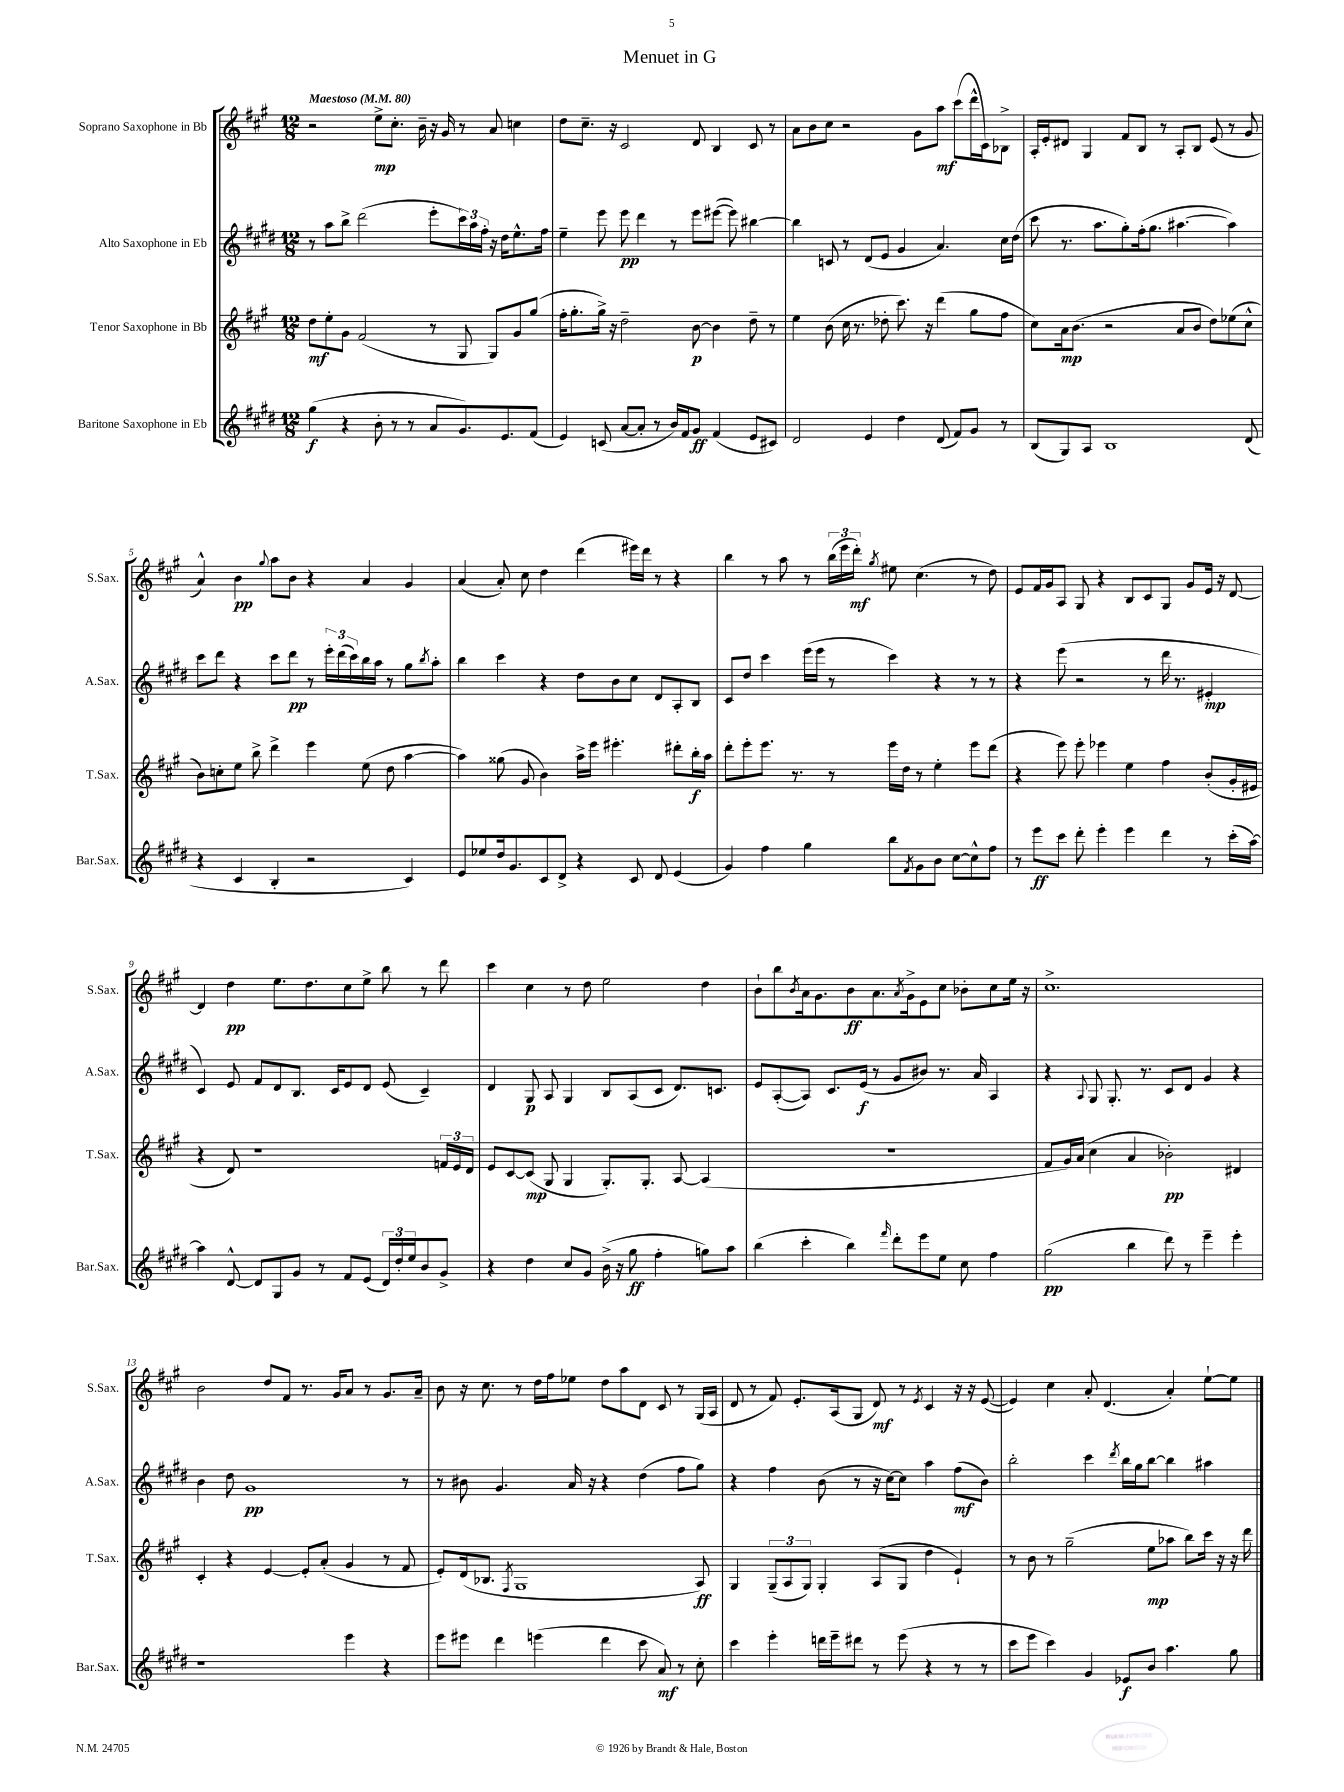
\header { title = "Menuet in G" }
<<
\new StaffGroup <<
\new Staff = "s0" \with { instrumentName = "Soprano Saxophone in Bb" shortInstrumentName = "S.Sax." } {
    \clef treble \key a \major \numericTimeSignature \time 12/8 \tempo "Maestoso" 4 = 80
    r2 e''8->\mp cis''8.-. b'16-- r16 gis'16 r8 a'8 c''4 |
    d''8 cis''8.-- r16 cis'2 d'8 b4 cis'8 r8 |
    a'8 b'8 cis''8 r2 gis'8 a''8\mf cis'''8( d'''16-^ cis'16) bes8-> |
    a16-. e'16-. dis'8 gis4 fis'8 b8 r8 a8-. b8 e'8( r8 gis'8 |
    a'4-^) b'4\pp \appoggiatura { gis''8 } a''8 b'8 r4 a'4 gis'4 |
    a'4( a'8-.) cis''8 d''4 d'''4( eis'''16) d'''16 r8 r4 |
    b''4 r8 a''8 r8 \tuplet 3/2 { b''16( e'''16 d'''16-.\mf) } \acciaccatura { gis''8 } eis''8 cis''4.( r8 d''8) |
    e'8 fis'16 gis'16 a8 gis8 r4 b8 cis'8 gis8 gis'8 e'16 r16 d'8~ |
    d'4 d''4\pp e''8. d''8. cis''8 e''8-> b''8 r8 d'''8 |
    cis'''4 cis''4 r8 d''8 e''2 d''4 |
    b'8-! b''8 \acciaccatura { b'8 } a'16 gis'8. b'8\ff a'8. \acciaccatura { a'8 } gis'16-> e'8 cis''8 bes'8-. cis''8 e''16 r16 |
    cis''1.-> |
    b'2 d''8 fis'8 r8. gis'16 a'8 r8 gis'8. a'16-- |
    b'8 r16 cis''8. r8 d''16 fis''16 ees''8 d''8 a''8 d'8 cis'8 r8 gis16( a16 |
    d'8 r8 fis'8) e'8.-. a16( gis8 d'8\mf) r8 \acciaccatura { e'8 } cis'4 r16 r16 e'8~( |
    e'4) cis''4 a'8-. d'4.( a'4-.) e''8~-! e''8 \bar "|." |
}
\new Staff = "s1" \with { instrumentName = "Alto Saxophone in Eb" shortInstrumentName = "A.Sax." } {
    \clef treble \key e \major \numericTimeSignature \time 12/8
    r8 a''8 b''8-> dis'''2( e'''8-. \tuplet 3/2 { cis'''16) a''16 fis''16-. } r16 dis''16 e''8.-^ fis''16 |
    e''4-- e'''8 e'''8\pp dis'''4 r8 e'''8 eis'''8~( eis'''8) bis''4~ |
    bis''4 c'8 r8 dis'8( e'8 gis'4 a'4.) cis''16 dis''16( |
    cis'''8 r8. a''8. gis''8-.) fis''16-.( gis''8. ais''4.~ ais''4) |
    cis'''8 dis'''8 r4 cis'''8 dis'''8\pp r8 \tuplet 3/2 { e'''16-. dis'''16( cis'''16) } b''16 a''16 r8 gis''8 \acciaccatura { b''8 } a''8-. |
    b''4 cis'''4 r4 dis''8 b'8 cis''8 dis'8 a8-. b8 |
    cis'8 dis''8 cis'''4 e'''16( e'''16 r8 cis'''4) r4 r8 r8 |
    r4 e'''8( r2 r8 dis'''16 r8. eis'4-.\mp |
    cis'4) e'8 fis'8 dis'8 b8. cis'16 e'8 dis'8 e'8( cis'4--) |
    dis'4 gis8\p a8 gis4 b8 a8( cis'8 dis'8.) c'8. |
    e'8 a8~-.( a8) cis'8. e'16\f( r8 gis'8 bis'8) r8. a'16 a4 |
    r4 \appoggiatura { a8 } gis8 gis8.-. r8. cis'8 dis'8 gis'4 r4 |
    b'4 dis''8 gis'1\pp r8 |
    r8 bis'8 gis'4. a'16 r16 r4 dis''4( fis''8 gis''8) |
    r4 fis''4 b'8( r8 r16 cis''16~) cis''8 a''4 fis''8\mf( b'8) |
    b''2-. cis'''4 \acciaccatura { dis'''8 } b''16 gis''16 b''8~ b''4 ais''4 \bar "|." |
}
\new Staff = "s2" \with { instrumentName = "Tenor Saxophone in Bb" shortInstrumentName = "T.Sax." } {
    \clef treble \key a \major \numericTimeSignature \time 12/8
    d''8\mf e''8-. gis'8 fis'2( r8 gis8 gis8) gis'8 gis''8( |
    fis''16-. gis''8.-. gis''16->) r16 d''2-- b'8~\p b'4 d''8-- r8 |
    e''4 b'8( cis''16 r8. des''8-. cis'''8.) r16 d'''4( gis''8 fis''8 |
    cis''8) a'16\mp b'8.( r2 a'8 b'8 d''8) ees''8( cis''8-^ |
    b'8) c''8-. e''8 b''8-> d'''4-> e'''4 e''8( d''8 a''4~ |
    a''4) gisis''8( gis'8 b'4) a''16-> e'''16 eis'''4.-. dis'''8-. b''16-.\f a''16 |
    d'''8-. e'''8-. e'''8. r8. r8 e'''16 d''16 r8 e''4-. e'''8 d'''8( |
    r4 e'''8) e'''8-. ees'''4 e''4 fis''4 b'8-.( gis'16-. eis'16 |
    r4 d'8) r1 \tuplet 3/2 { f'16 e'16 d'16 } |
    e'8 cis'8~ cis'8\mp( gis8 gis4 gis8.-.) gis8.-. a8~ a4( |
    R1. |
    fis'8 gis'16) a'16( cis''4 a'4 bes'2-.\pp) dis'4 |
    cis'4-. r4 e'4~ e'8-. a'8-.( gis'4 r8 fis'8 |
    e'8-.) d'16( bes8. \acciaccatura { fis8 } gis1 a8\ff) |
    gis4 \tuplet 3/2 { gis8--( a8 gis8) } gis4-. a8( gis8 d''4 e'4-!) |
    r8 b'8 r8 gis''2--( e''8\mp aes''8 b''8) cis'''16 r16 r16 d'''16 \bar "|." |
}
\new Staff = "s3" \with { instrumentName = "Baritone Saxophone in Eb" shortInstrumentName = "Bar.Sax." } {
    \clef treble \key e \major \numericTimeSignature \time 12/8
    gis''4\f( r4 b'8-. r8 r8 a'8 gis'8.) e'8. fis'8( |
    e'4) c'8( a'8~ a'8-. r8 b'16) fis'16 gis'8\ff fis'4( e'8 cis'8) |
    dis'2 e'4 dis''4 dis'8( fis'8) gis'8 r8 |
    b8( gis8) a8 b1 dis'8( |
    r4 cis'4 b4-. r2 cis'4) |
    e'8 ees''8 dis''16 gis'8. cis'8 dis'8-> r4 cis'8 dis'8 e'4( |
    gis'4) fis''4 gis''4 b''8 \acciaccatura { fis'8 } gis'8 b'8 cis''8~ cis''8-^ fis''8 |
    r8 e'''8\ff cis'''8 dis'''8-. e'''4-. e'''4 dis'''4 r8 cis'''16-.( a''16~) |
    a''4 dis'8~-^ dis'8 gis8 gis'8 r8 fis'8 e'8( \tuplet 3/2 { dis'16) dis''16-. e''16 } b'8 gis'8-> |
    r4 dis''4 cis''8 gis'8 b'16->( r16 gis''8\ff fis''4-. g''8) a''8 |
    b''4( cis'''4-. b''4) \grace { fis'''16 } dis'''8-. e'''8 e''8 cis''8 fis''4 |
    gis''2\pp( b''4 dis'''8) r8 e'''4-- e'''4-. |
    r1 e'''4 r4 |
    e'''8 eis'''8 dis'''4 e'''4( dis'''4 cis'''8 a'8\mf) r8 cis''8-. |
    cis'''4 e'''4-. d'''16 e'''16-- dis'''8 r8 e'''8( r4 r8 r8 |
    cis'''8 e'''8 cis'''4) gis'4 ees'8\f b'8 a''4. gis''8 \bar "|." |
}
>>
>>
